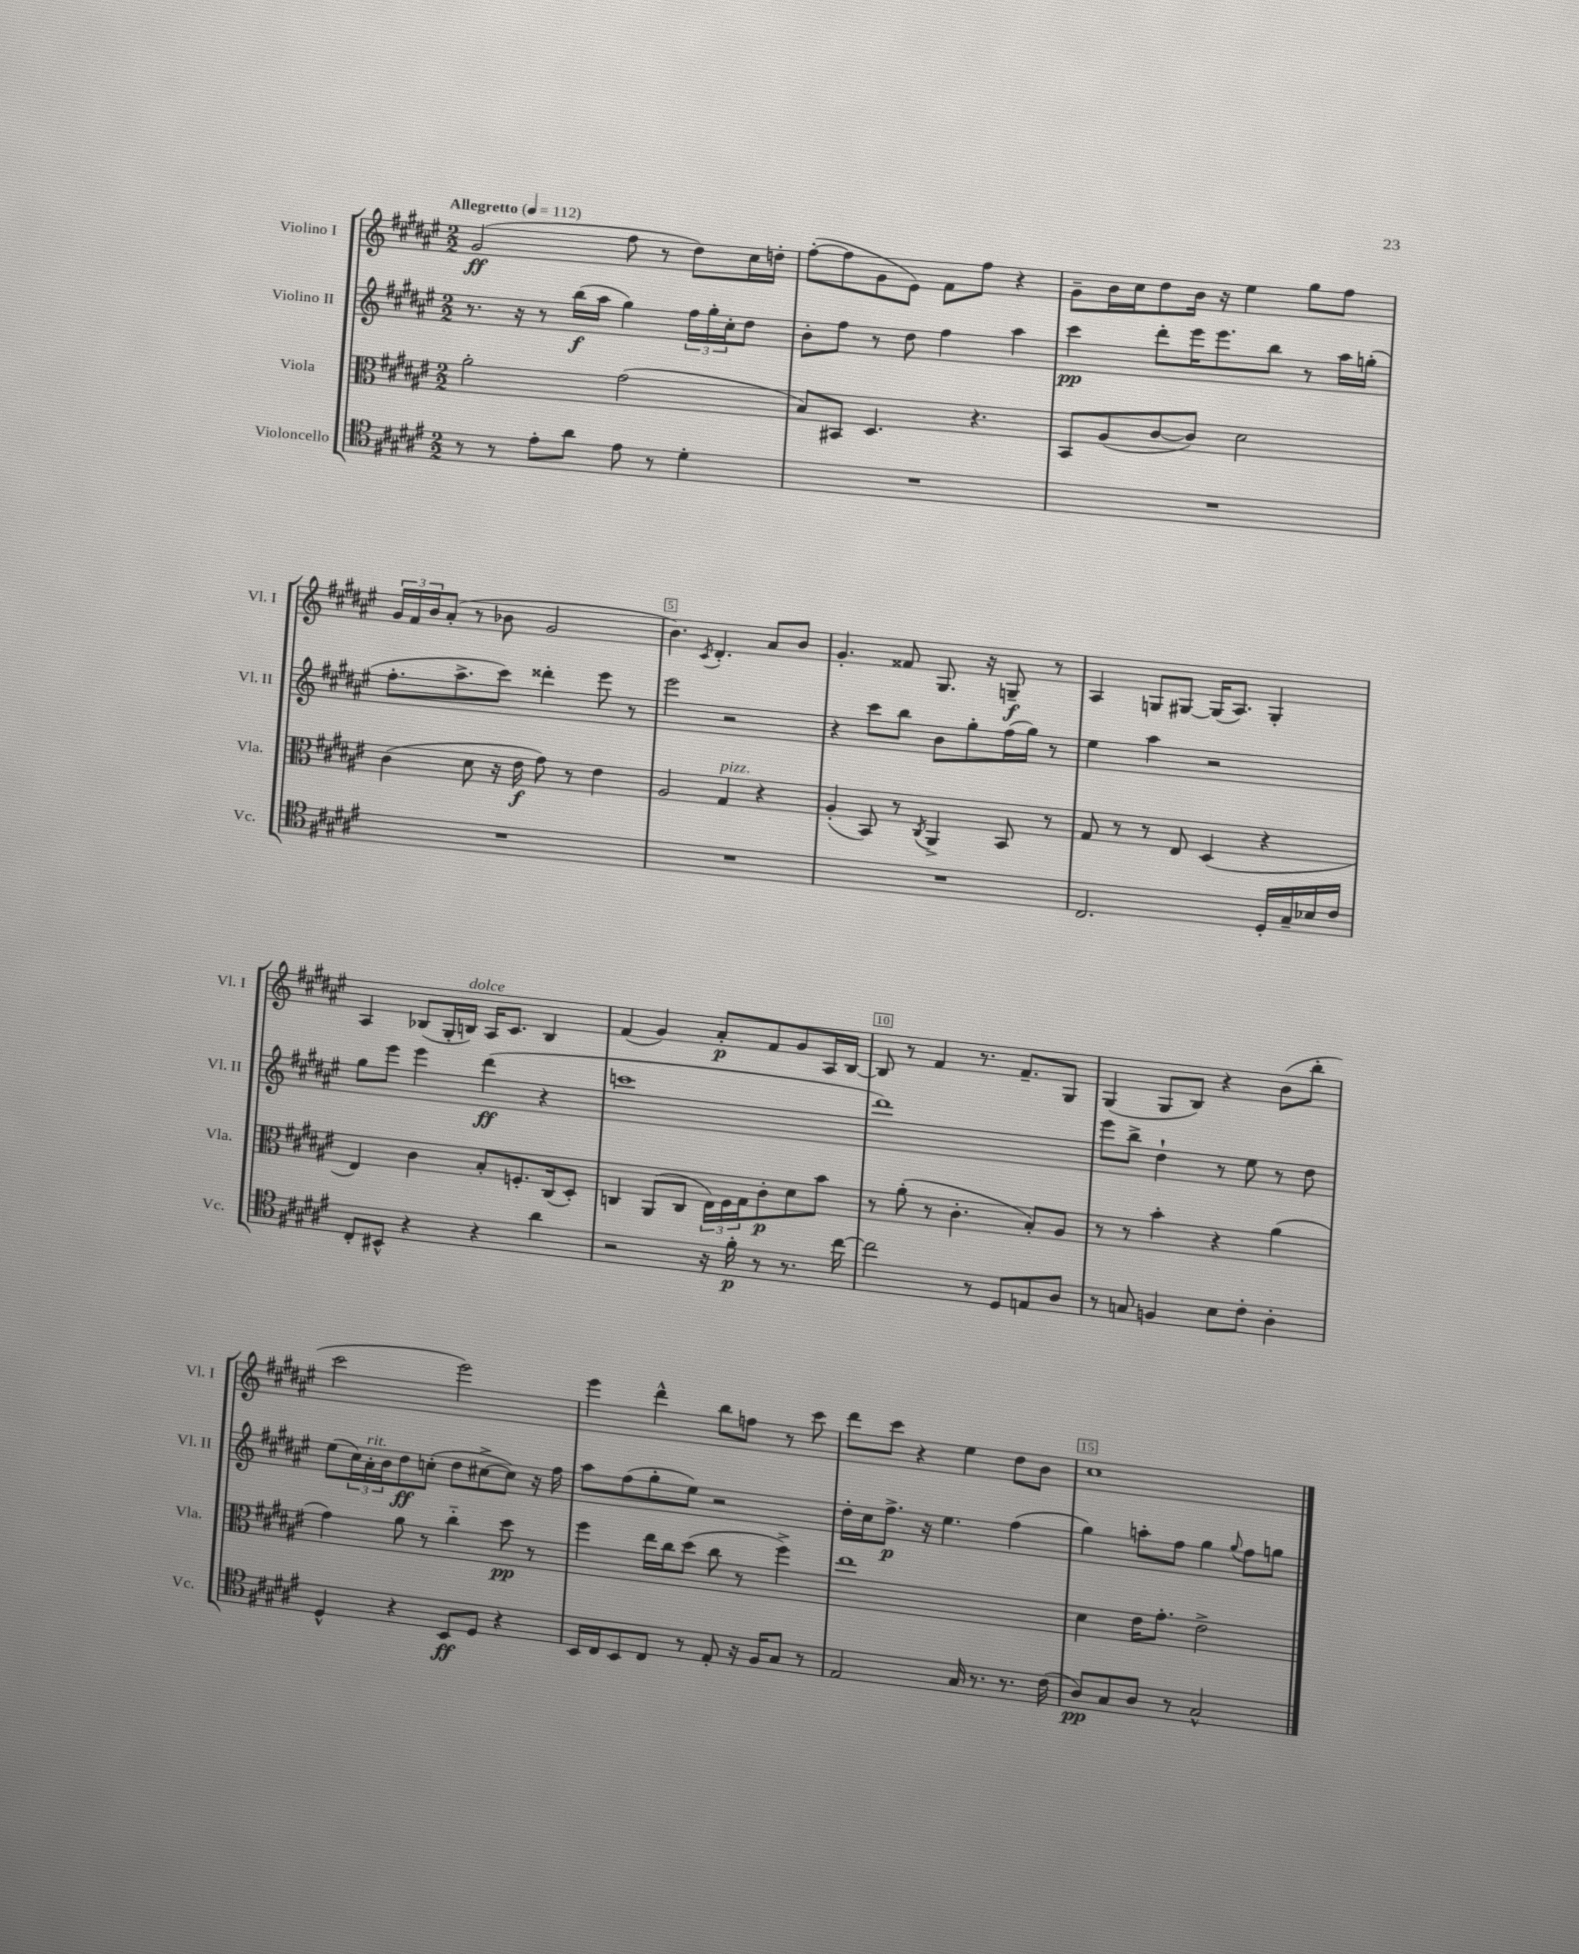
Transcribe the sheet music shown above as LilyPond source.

<<
\new StaffGroup <<
\new Staff = "s0" \with { instrumentName = "Violino I" shortInstrumentName = "Vl. I" } {
    \clef treble \key fis \major \numericTimeSignature \time 2/2 \tempo "Allegretto" 4 = 112
    gis'2\ff( fis''8 r8 dis''8) cis''16 d''16-. |
    fis''8~-.( fis''8 gis'8 eis'8) fis'8 fis''8 r4 |
    gis'8-- b'16 cis''16 dis''8 b'16 r16 eis''4 gis''8 fis''8 |
    \tuplet 3/2 { gis'16 fis'16 b'16 } ais'8-.( r8 bes'8 gis'2 |
    b'4.) \acciaccatura { cis'8 } dis'4.-. ais'8 b'8 |
    gis'4.-. fisis'8 gis8. r16 g8--\f r8 |
    ais4 g8 gis8~ gis16( ais8.) gis4-. |
    ais4 bes8( gis16-. b16^\markup { \italic "dolce" }) ais16 cis'8. b4 |
    fis'4( gis'4) ais'8-.\p fis'8 gis'8 ais16 b16~ |
    b8 r8 fis'4 r8. fis'8.-- gis8 |
    gis4( gis8 b8) r4 b'8( b''8-. |
    cis'''2 eis'''2) |
    eis'''4 dis'''4-^ b''8 f''8 r8 cis'''8 |
    dis'''8 cis'''8 r4 eis''4 dis''8 b'8 |
    cis''1 \bar "|." |
}
\new Staff = "s1" \with { instrumentName = "Violino II" shortInstrumentName = "Vl. II" } {
    \clef treble \key fis \major \numericTimeSignature \time 2/2
    r8. r16 r8 b''16\f( ais''16 gis''4) \tuplet 3/2 { fis''16 gis''16-. cis''16-. } dis''8 |
    b'8-. fis''8 r8 dis''8 fis''4 ais''4 |
    cis'''4\pp dis'''8-. eis'''16 eis'''8. b''8 r8 ais''16 g''16-.( |
    fis''8.-. ais''8.-> cis'''8) disis'''4-. eis'''8 r8 |
    eis'''2 r2 |
    r4 cis'''8 b''8 b'8 gis''8-. fis''16( gis''16) r8 |
    eis''4 ais''4 r2 |
    gis''8 eis'''8 eis'''4 dis'''4\ff( r4 |
    c'''1 |
    dis'''1) |
    eis'''8 b''8-> dis''4-! r8 eis''8 r8 dis''8 |
    eis''8( \tuplet 3/2 { cis''16) ais'16-.^\markup { \italic "rit." } b'16 } dis''8\ff c''8-.( dis''8 cis''8~-> cis''8) r16 fis''16 |
    ais''8 fis''8( gis''8-. eis''8) r2 |
    dis''16-. cis''16 fis''8.->\p r16 eis''4. fis''4( |
    gis''4) a''8-. fis''8 gis''4 \appoggiatura { gis''8 } fis''8 g''8 \bar "|." |
}
\new Staff = "s2" \with { instrumentName = "Viola" shortInstrumentName = "Vla." } {
    \clef alto \key fis \major \numericTimeSignature \time 2/2
    ais'2-. gis'2( |
    b8) bis,8 dis4. r4. |
    b,8 ais8( cis'8~ cis'8) dis'2 |
    cis'4( dis'8 r16 eis'16\f gis'8) r8 eis'4 |
    ais2 gis4^\markup { \italic "pizz." } r4 |
    ais4-.( b,8) r8 \acciaccatura { cis8 } ais,4-> b,8 r8 |
    gis8 r8 r8 eis8 dis4( r4 |
    eis4) cis'4 b8-. f8.-. cis16( dis8-.) |
    c4 ais,8( c8 \tuplet 3/2 { eis16) fis16 gis16 } cis'8-.\p dis'8 b'8 |
    r8 ais'8-.( r8 cis'4.-. b8-.) ais8 |
    r8 r8 b'4-. r4 ais'4( |
    gis'4) ais'8 r8 cis''4-_ dis''8\pp r8 |
    fis''4 eis''16 cis''16 dis''8( cis''8 r8 fis''4->) |
    eis''1 |
    dis'4 eis'16 gis'8.-. eis'2-> \bar "|." |
}
\new Staff = "s3" \with { instrumentName = "Violoncello" shortInstrumentName = "Vc." } {
    \clef tenor \key fis \major \numericTimeSignature \time 2/2
    r8 r8 eis'8-. ais'8 eis'8 r8 dis'4-. |
    R1 |
    R1 |
    R1 |
    R1 |
    R1 |
    cis2. dis16-. gis16-- bes16 cis'16 |
    cis8-. bis,8-^ r4 r4 ais'4 |
    r2 r16 fis'16-.\p r8 r8. cis''16~ |
    cis''2 r8 dis8 e8 ais8 |
    r8 g8 f4 b8 cis'8-. ais4-. |
    dis4-^ r4 b,8\ff dis8 r4 |
    b,16 cis16 b,8 cis8 r8 eis8-. r16 fis16 gis8 r8 |
    eis2 gis16 r8. r8. cis'16( |
    ais8\pp) gis8 ais8 r8 gis2-^ \bar "|." |
}
>>
>>
\layout { \context { \Score \override BarNumber.break-visibility = ##(#f #t #t) barNumberVisibility = #(every-nth-bar-number-visible 5) \override BarNumber.stencil = #(make-stencil-boxer 0.1 0.3 ly:text-interface::print) } }
